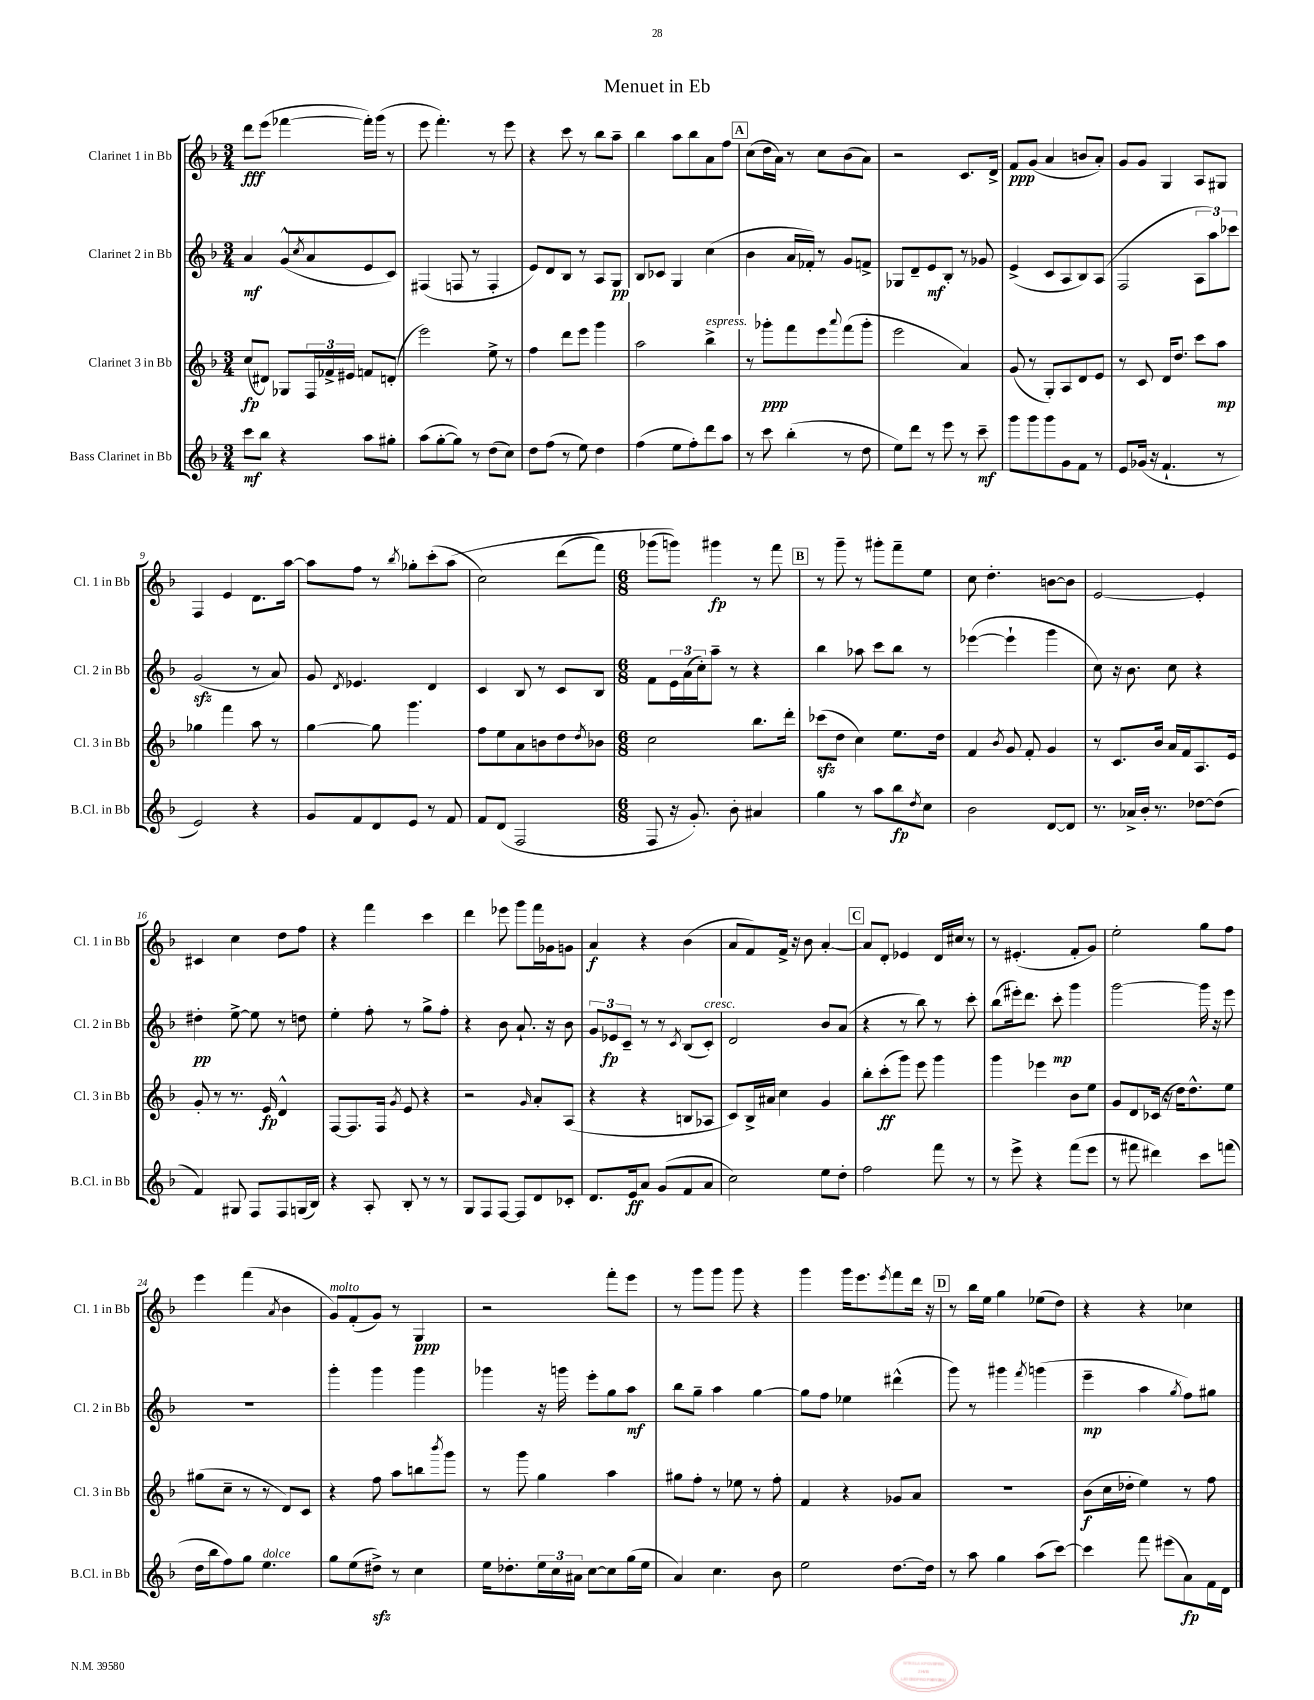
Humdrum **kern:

**kern	**dynam	**kern	**dynam	**kern	**dynam	**kern	**dynam
*part4	*part4	*part3	*part3	*part2	*part2	*part1	*part1
*staff4	*staff4	*staff3	*staff3	*staff2	*staff2	*staff1	*staff1
*I"Bass Clarinet in Bb	*	*I"Clarinet 3 in Bb	*	*I"Clarinet 2 in Bb	*	*I"Clarinet 1 in Bb	*
*I'B.Cl. in Bb	*	*I'Cl. 3 in Bb	*	*I'Cl. 2 in Bb	*	*I'Cl. 1 in Bb	*
*clefG2	*	*clefG2	*	*clefG2	*	*clefG2	*
*k[b-]	*	*k[b-]	*	*k[b-]	*	*k[b-]	*
*M3/4	*	*M3/4	*	*M3/4	*	*M3/4	*
=1	=1	=1	=1	=1	=1	=1	=1
8ccc\L	mf	(8cc/L	fp	4a/	mf	8ddd\L	fff
8bb-\J	.	8d#X/J)	.	.	.	(8eee\J	.
4r	.	8G-X/L	.	(8g^^/L	.	[4fff-X\	.
.	.	.	.	8qcc/	.	.	.
.	.	24F/L	.	8a/	.	.	.
.	.	24f-X^/	.	.	.	.	.
.	.	24e#X/JJ	.	.	.	.	.
8aa\L	.	8fn/L	.	8e/	.	16fff-'\LL])	.
.	.	.	.	.	.	(16ggg\JJ	.
8gg#X'\J	.	(8dn'/J	.	8c/J)	.	8r	.
=2	=2	=2	=2	=2	=2	=2	=2
(8aa\L	.	2eee\)	.	(4F#X/	.	8eee\	.
[8gg'\	.	.	.	.	.	4.fff'\)	.
8gg\J])	.	.	.	8Fn/	.	.	.
8r	.	.	.	8r	.	.	.
(8dd\L	.	8ee^\	.	4F'/	.	8r	.
8cc\J)	.	8r	.	.	.	8eee\	.
=3	=3	=3	=3	=3	=3	=3	=3
8dd\L	.	4ff\	.	8e/L)	.	4r	.
(8ff\J	.	.	.	8d/	.	.	.
8r	.	8ddd\L	.	8B-/J	.	8ccc\	.
8ee\)	.	8eee\J	.	8r	.	8r	.
4dd\	.	4ggg\	.	8A/L	.	8bb-\L	.
.	.	.	.	8G/J	pp	8aa~\J	.
=4	=4	=4	=4	=4	=4	=4	=4
(4ff\	.	2aa\	.	8B-/L	.	4bb-\	.
.	.	.	.	8c-X/J	.	.	.
8ee\L	.	.	.	4G/	.	8aa\L	.
8ff'\)	.	.	.	.	.	8bb-\	.
!	!	!LO:TX:a:i:t=espress.	!	!	!	!	!
8ddd\	.	4bb-^\	.	(4cc\	.	8a\	.
8aa\J	.	.	.	.	.	8ff\J	.
!!LO:REH:place=s1:t=A
=5	=5	=5	=5	=5	=5	=5	=5
8r	.	8r	.	4b-\	.	(8cc\L	.
8ccc\	.	8ggg-X'\L	ppp	.	.	16dd\L	.
.	.	.	.	.	.	16a\JJ)	.
(4bb-'\	.	8fff\	.	16a/LL	.	8r	.
.	.	.	.	16f-X'/JJ)	.	.	.
.	.	8eee\	.	8r	.	8cc\L	.
.	.	8qqaaa/	.	.	.	.	.
8r	.	(8fff\	.	8g/L	.	(8b-\	.
8dd\	.	8ggg-'\J	.	8fn^/J	.	8a\J)	.
=6	=6	=6	=6	=6	=6	=6	=6
8ee\L)	.	2eee\	.	8G-X/L	.	2r	.
8ddd\J	.	.	.	8d~/	.	.	.
8r	.	.	.	8e/	mf	.	.
8eee\	.	.	.	8B-'/J	.	.	.
8r	.	4a/)	.	8r	.	8.c/L	.
8ccc~\	mf	.	.	8g-X/	.	.	.
.	.	.	.	.	.	16d^/Jk	.
=7	=7	=7	=7	=7	=7	=7	=7
8ggg\L	.	(8g/	.	(4e^/	.	8f/L	ppp
8ggg\	.	8r	.	.	.	(8g/J	.
8ggg\	.	8G'/L)	.	8c/L	.	4a/	.
8g\	.	8A/	.	8A/	.	.	.
8f\J	.	8d/	.	8B-/)	.	8bn/L	.
8r	.	8e/J	.	(8A/J	.	8a'/J)	.
=8	=8	=8	=8	=8	=8	=8	=8
8e/L	.	8r	.	2F/	.	8g/L	.
(16g-X/Jk	.	8c/	.	.	.	8g/J	.
16r	.	.	.	.	.	.	.
4.f`/	.	16d/KL	.	.	.	4G/	.
.	.	8.dd/J	.	.	.	.	.
.	.	8ccc\L	.	12A\L	.	8A/L	.
.	.	.	.	12aa\)	.	.	.
8r	.	8aa\J	mp	.	.	8G#X/J	.
.	.	.	.	12ccc-X\J	.	.	.
!!LO:LB:g=z
=9	=9	=9	=9	=9	=9	=9	=9
2e/)	.	4gg-X\	.	(2gzz/	.	4F/	.
.	.	4fff\	.	.	.	4e/	.
4r	.	8aa\	.	8r	.	8.d\L	.
.	.	8r	.	8a/)	.	.	.
.	.	.	.	.	.	[16aa\Jk	.
=10	=10	=10	=10	=10	=10	=10	=10
8g/L	.	[4gg\	.	8g/	.	8aa\L]	.
.	.	.	.	8qd/	.	.	.
8f/	.	.	.	4.e-X/	.	8ff\J	.
8d/	.	8gg\]	.	.	.	8r	.
.	.	.	.	.	.	8qbb-/	.
8e/J	.	4.ggg\	.	.	.	8gg-X'\L	.
8r	.	.	.	4d/	.	(8ccc'\	.
8f/	.	.	.	.	.	(8aa\J	.
=11	=11	=11	=11	=11	=11	=11	=11
8f/L	.	8ff\L	.	4c/	.	2cc\)	.
(8d/J	.	8ee\	.	.	.	.	.
2F/	.	8a\	.	8B-/	.	.	.
.	.	8bn\	.	8r	.	.	.
.	.	8dd\	.	8c/L	.	(8ddd\L	.
.	.	8qdd/	.	.	.	.	.
.	.	8b-X\J	.	8B-/J	.	8fff\J)	.
=12	=12	=12	=12	=12	=12	=12	=12
*M6/8	*	*M6/8	*	*M6/8	*	*M6/8	*
8F/	.	2cc\	.	8f\L	.	(8ggg-X\L	.
16r	.	.	.	24e\L	.	8gggn\J))	.
.	.	.	.	(24a\	.	.	.
8.g'/)	.	.	.	.	.	.	.
.	.	.	.	24cc'\J)	.	.	.
.	.	.	.	8aa~\J	.	4ggg#X\	fp
8b-'\	.	.	.	8r	.	.	.
4a#X/	.	8.bb-\L	.	4r	.	8r	.
.	.	.	.	.	.	8fff\	.
.	.	16ddd'\Jk	.	.	.	.	.
!!LO:REH:place=s1:t=B
=13	=13	=13	=13	=13	=13	=13	=13
4gg\	.	(8ccc-Xzz\L	.	4bb-\	.	8r	.
.	.	8dd\J	.	.	.	8ggg~\	.
8r	.	4cc\)	.	8aa-X\	.	8r	.
8aa\L	.	.	.	8ccc\L	.	8ggg#X'\L	.
8bb-\	fp	8.ee\L	.	8bb-\J	.	8fff~\	.
8qdd/	.	.	.	.	.	.	.
8cc\J	.	.	.	8r	.	8ee\J	.
.	.	16dd\Jk	.	.	.	.	.
=14	=14	=14	=14	=14	=14	=14	=14
2b-\	.	4f/	.	([4eee-X\	.	8cc\	.
.	.	.	.	.	.	4.dd'\	.
.	.	8qb-/	.	.	.	.	.
.	.	8g/	.	4eee-`\]	.	.	.
.	.	8f'/	.	.	.	.	.
[8d/L	.	4g/	.	4ggg\	.	[8bn\L	.
8d/J]	.	.	.	.	.	8b\J]	.
=15	=15	=15	=15	=15	=15	=15	=15
8.r	.	8r	.	8cc\)	.	[2e/	.
.	.	8.c/L	.	16r	.	.	.
16a-X^/LL	.	.	.	8.b-\	.	.	.
16b-'/JJ	.	.	.	.	.	.	.
8.r	.	16b-/Jk	.	.	.	.	.
.	.	16a/LL	.	8cc\	.	.	.
.	.	16f/J	.	.	.	.	.
[8dd-X\L	.	8.A/	.	4r	.	4e'/]	.
(8dd-\J]	.	.	.	.	.	.	.
.	.	16e/Jk	.	.	.	.	.
!!LO:LB:g=z
=16	=16	=16	=16	=16	=16	=16	=16
4f/)	.	8g'/	.	4dd#X'\	pp	4c#X/	.
.	.	8r	.	.	.	.	.
8G#X/	.	8.r	.	[8ee^\	.	4cc\	.
8F/L	.	.	.	8ee\]	.	.	.
.	.	16e/	fp	.	.	.	.
8F/	.	4d^^/	.	8r	.	8dd\L	.
(16Gn/L	.	.	.	8ddn\	.	8ff\J	.
16B-/JJ)	.	.	.	.	.	.	.
=17	=17	=17	=17	=17	=17	=17	=17
4r	.	[8F/L	.	4ee'\	.	4r	.
.	.	8.F/]	.	.	.	.	.
8A'/	.	.	.	8ff'\	.	4fff\	.
.	.	16F/Jk	.	.	.	.	.
.	.	8qg/	.	.	.	.	.
8B-'/	.	8e/	.	8r	.	.	.
8r	.	4r	.	8gg^\L	.	4ccc\	.
8r	.	.	.	8ff'\J	.	.	.
=18	=18	=18	=18	=18	=18	=18	=18
8G/L	.	2r	.	4r	.	4ddd\	.
8F/	.	.	.	.	.	.	.
[8F/J	.	.	.	8b-\	.	8eee-X\	.
8F/L]	.	.	.	8.a`/	.	8ggg\L	.
.	.	16qqg/	.	.	.	.	.
8d/	.	8a'/L	.	.	.	16fff\L	.
.	.	.	.	16r	.	16g-X\J	.
8c-X'/J	.	(8A/J	.	8b-\	.	8gn\J	.
=19	=19	=19	=19	=19	=19	=19	=19
8.d/L	.	4r	.	12g/L	.	4a/	f
.	.	.	.	12e-X/	fp	.	.
.	.	.	.	12c~/J	.	.	.
16e/k	ff	.	.	.	.	.	.
8a/J	.	4r	.	8r	.	4r	.
(8g/L	.	.	.	8r	.	.	.
.	.	.	.	8qc/	.	.	.
8f/	.	8Bn/L	.	(8B-/L	.	(4b-\	.
!	!	!	!	!LO:TX:a:i:t=cresc.	!	!	!
8a/J	.	8A-X/J	.	8c'/J)	.	.	.
=20	=20	=20	=20	=20	=20	=20	=20
2cc\)	.	8c/L)	.	2d/	.	8a/L	.
.	.	16B-^/L	.	.	.	8f/)	.
.	.	16a#X/JJ	.	.	.	.	.
.	.	4cc\	.	.	.	16f^/Jk	.
.	.	.	.	.	.	16r	.
.	.	.	.	.	.	8b-\	.
8ee\L	.	4g/	.	8b-/L	.	[4a'/	.
8dd'\J	.	.	.	(8a/J	.	.	.
!!LO:REH:place=s1:t=C
=21	=21	=21	=21	=21	=21	=21	=21
2ff\	.	8bb-'\L	.	4r	.	8a/L]	.
.	.	(8ccc'\	ff	.	.	8d'/J	.
.	.	8ggg\J)	.	8r	.	4e-X/	.
.	.	8eee\	.	8bb-\)	.	.	.
8fff\	.	4ggg\	.	8r	.	16d/LL	.
.	.	.	.	.	.	16cc#X/JJ	.
8r	.	.	.	8ccc'\	.	8r	.
=22	=22	=22	=22	=22	=22	=22	=22
8r	.	4ggg\	.	(8bb-\L	.	8r	.
8eee^\	.	.	.	16eee#X'\k)	.	(4.e#X'/	.
.	.	.	.	8.ddd\J	.	.	.
4r	.	4eee-X\	.	.	.	.	.
.	.	.	.	8ccc'\	mp	.	.
(8fff\L	.	8b-\L	.	4ggg\	.	8f'/L	.
8eee\J	.	8ee\J	.	.	.	8g/J)	.
=23	=23	=23	=23	=23	=23	=23	=23
8r	.	8g/L	.	[2ggg\	.	2ee'\	.
8fff#X\	.	8d/	.	.	.	.	.
4ddd#X\)	.	(16c-X/Jk	.	.	.	.	.
.	.	16r	.	.	.	.	.
.	.	16dd\KL)	.	.	.	.	.
.	.	8.dd^^\	.	.	.	.	.
8ccc\L	.	.	.	16ggg\]	.	8gg\L	.
.	.	.	.	16r	.	.	.
(8fffn\J	.	8ee\J	.	8eee\	.	8ff\J	.
!!LO:LB:g=z
=24	=24	=24	=24	=24	=24	=24	=24
16dd\LL	.	(8gg#X\L	.	2.r	.	4eee\	.
16bb-\J	.	.	.	.	.	.	.
8ff\)	.	8cc~\J	.	.	.	.	.
8gg\J	.	8r	.	.	.	(4fff\	.
!LO:TX:a:i:t=dolce	!	!	!	!	!	!	!
4.ee\	.	8r	.	.	.	.	.
.	.	.	.	.	.	8qa/	.
.	.	8d/L)	.	.	.	4b-\	.
.	.	8c/J	.	.	.	.	.
=25	=25	=25	=25	=25	=25	=25	=25
!	!	!	!	!	!	!LO:TX:a:i:t=molto	!
8gg\L	.	4r	.	4ggg'\	.	8g/L)	.
(8ee\	.	.	.	.	.	(8f'/	.
8dd#Xzz^\J)	.	8ff\	.	4ggg\	.	8g/J)	.
8r	.	8aa\L	.	.	.	8r	.
4cc\	.	8bbn\	.	4ggg\	.	4G/	ppp
.	.	8qbbb-/	.	.	.	.	.
.	.	8ggg\J	.	.	.	.	.
=26	=26	=26	=26	=26	=26	=26	=26
16ee\KL	.	8r	.	4ggg-X\	.	2r	.
8.dd-X'\	.	.	.	.	.	.	.
.	.	8ggg\	.	.	.	.	.
24ee\L	.	4gg\	.	16r	.	.	.
24cc\	.	.	.	.	.	.	.
.	.	.	.	16gggn\	.	.	.
24a#X\JJ	.	.	.	.	.	.	.
[8cc\L	.	.	.	8eee'\L	.	.	.
8cc\]	.	4aa\	.	8gg\	.	8fff'\L	.
(16gg\L	.	.	.	8aa\J	mf	8eee\J	.
16ee\JJ	.	.	.	.	.	.	.
=27	=27	=27	=27	=27	=27	=27	=27
4a/)	.	8gg#X\L	.	8bb-\L	.	8r	.
.	.	8ff'\J	.	8gg~\J	.	8ggg\L	.
4.cc\	.	8r	.	4aa\	.	8ggg\J	.
.	.	8ee-X\	.	.	.	8ggg\	.
.	.	8r	.	[4gg\	.	4r	.
8b-\	.	8ff'\	.	.	.	.	.
=28	=28	=28	=28	=28	=28	=28	=28
2ee\	.	4f/	.	8gg\L]	.	4ggg\	.
.	.	.	.	8ff\J	.	.	.
.	.	4r	.	4ee-X\	.	16ggg\KL	.
.	.	.	.	.	.	8.eee\	.
.	.	.	.	.	.	8qeee/	.
[8.dd\L	.	8g-X/L	.	(4ddd#X^^\	.	8fff\	.
.	.	8a/J	.	.	.	16ddd\Jk	.
16dd\Jk]	.	.	.	.	.	16r	.
!!LO:REH:place=s1:t=D
=29	=29	=29	=29	=29	=29	=29	=29
8r	.	2.r	.	8ggg\)	.	8r	.
8aa\	.	.	.	8r	.	16bb-\LL	.
.	.	.	.	.	.	16ee\JJ	.
4gg\	.	.	.	4ggg#X\	.	4gg\	.
.	.	.	.	8qfff/	.	.	.
(8aa\L	.	.	.	(4gggn\	.	(8ee-X\L	.
[8ccc\J)	.	.	.	.	.	8dd\J)	.
=30	=30	=30	=30	=30	=30	=30	=30
4ccc\]	.	(8b-\L	f	4eee~\	mp	4r	.
.	.	16cc\L	.	.	.	.	.
.	.	16dd-X'\JJ	.	.	.	.	.
8fff\	.	4ee\)	.	4aa\	.	4r	.
(8eee#X\L	.	.	.	.	.	.	.
.	.	.	.	8qgg/	.	.	.
8a\)	fp	8r	.	8ff\L)	.	4cc-X\	.
16f\L	.	8ff\	.	8gg#X\J	.	.	.
16d\JJ	.	.	.	.	.	.	.
==	==	==	==	==	==	==	==
*-	*-	*-	*-	*-	*-	*-	*-
